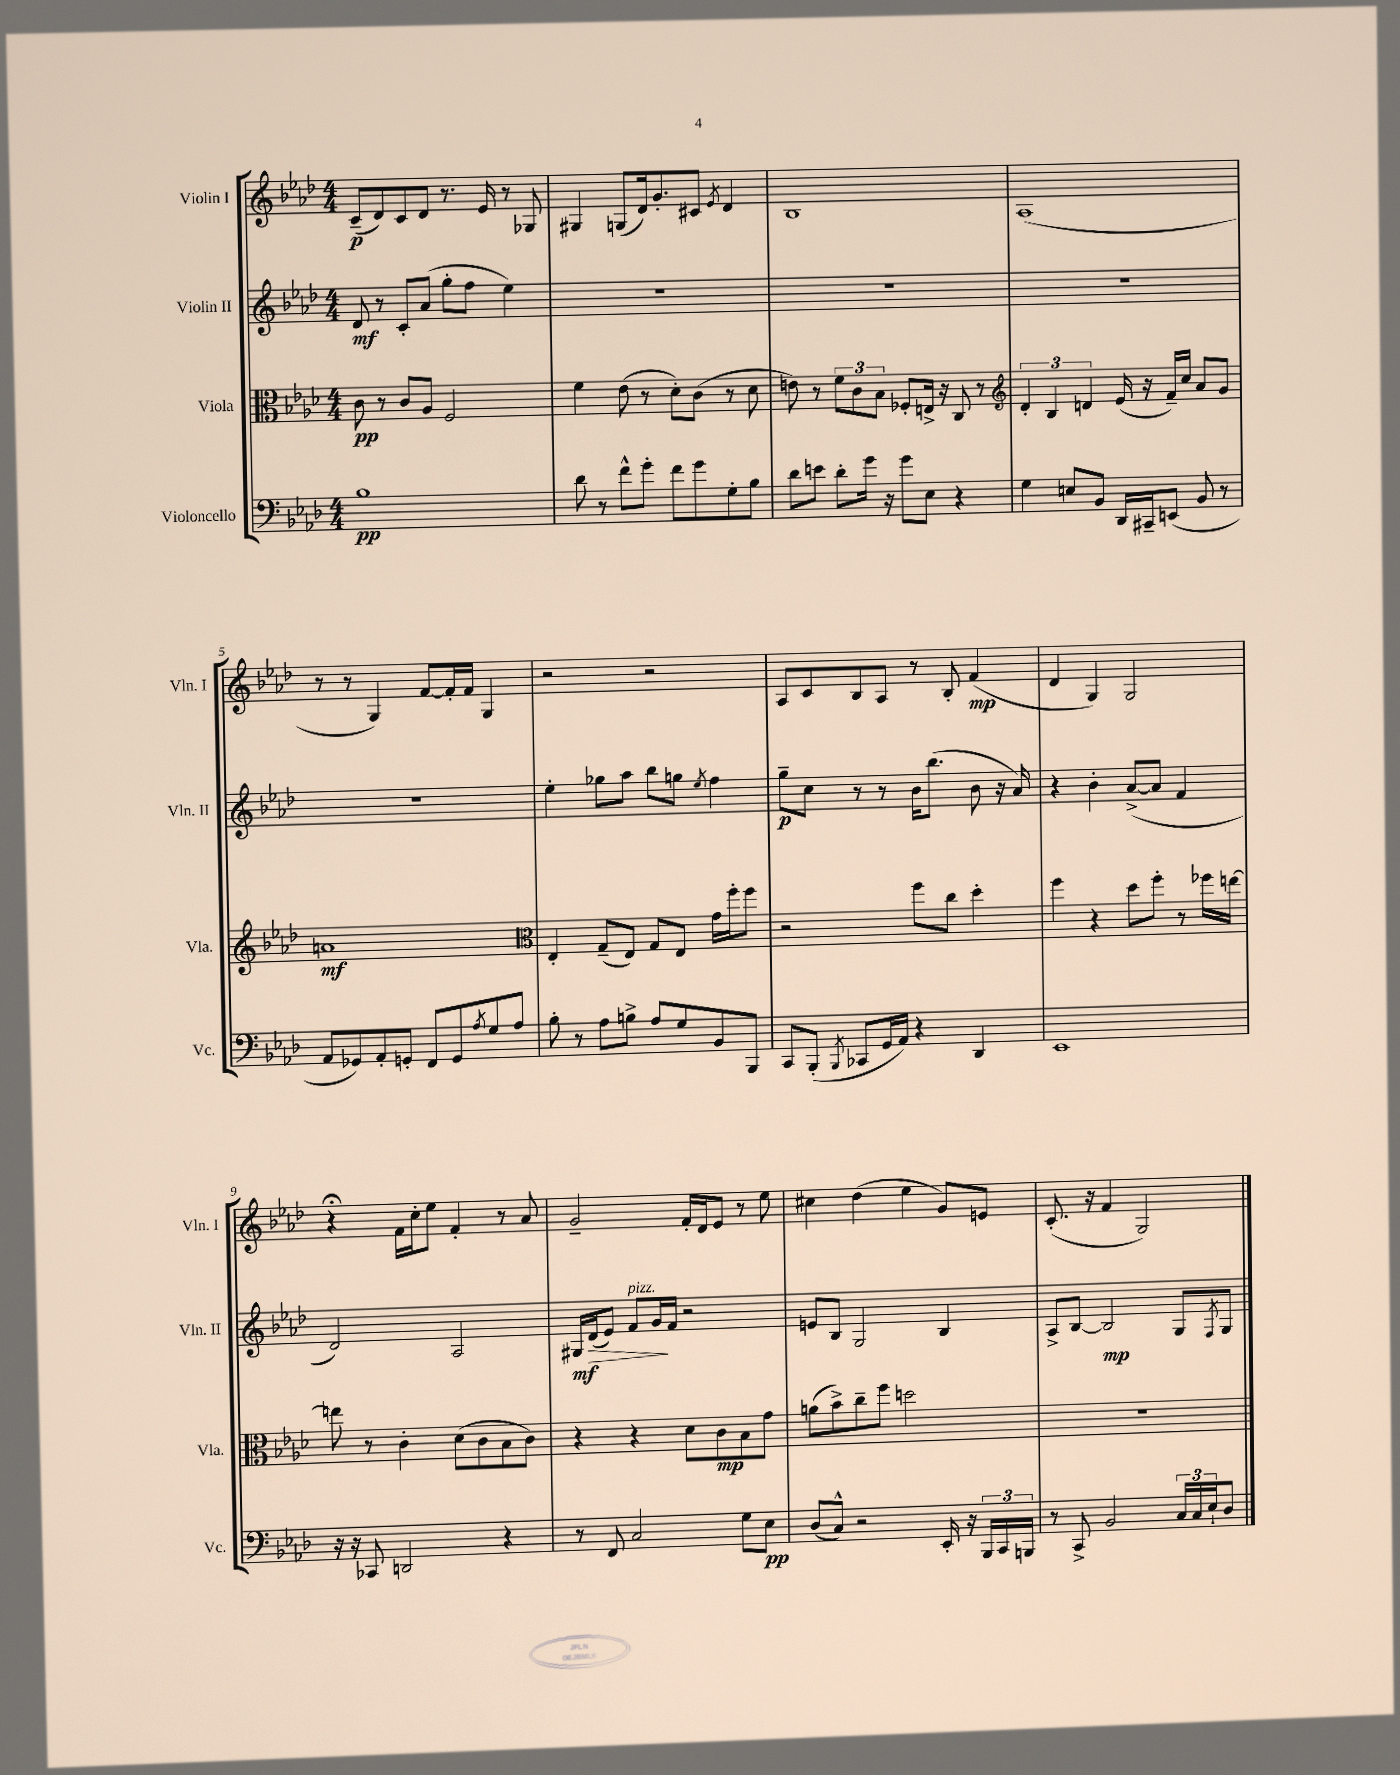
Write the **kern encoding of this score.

**kern	**kern	**kern	**kern
*staff4	*staff3	*staff2	*staff1
*clefF4	*clefC3	*clefG2	*clefG2
*k[b-e-a-d-]	*k[b-e-a-d-]	*k[b-e-a-d-]	*k[b-e-a-d-]
*M4/4	*M4/4	*M4/4	*M4/4
1B-	8c	8d-	(8c~
.	8r	8r	8d-)
.	8c	8c'	8c
.	8A-	(8a-	8d-
.	2F	8gg'	8.r
.	.	8ff	.
.	.	.	16e-
.	.	4ee-)	8r
.	.	.	8G-
=	=	=	=
8d-	4f	1r	4G#
8r	.	.	.
8f^^	(8e-	.	(8G
8g'	8r	.	16d-)
.	.	.	8.g'
8f	8d-')	.	.
8g	(8c	.	8c#
.	.	.	8qe-
8G'	8r	.	4d-
8B-	8d-	.	.
=	=	=	=
8d-	8e)	1r	1B-
8e	8r	.	.
8d-'	12f	.	.
.	12c	.	.
16g	.	.	.
.	12B-	.	.
16r	.	.	.
8g	8F-'	.	.
8E-	16E^	.	.
.	16r	.	.
4r	8C	.	.
.	8r	.	.
=	=	=	=
*	*clefG2	*	*
4G	6d-'	1r	(1A-
.	6B-	.	.
8E	.	.	.
.	6d	.	.
8BB-	.	.	.
16DD-	(16e-	.	.
16CC#~	16r	.	.
(8EE	16f~)	.	.
.	16cc	.	.
8BB-	8a-	.	.
8r	8g	.	.
=	=	=	=
8AA-	1a	1r	8r
8GG-)	.	.	8r
8AA-'	.	.	4G)
8GG'	.	.	.
8FF	.	.	[8f
8GG	.	.	16f']
.	.	.	16f
8qA-	.	.	.
8G	.	.	4G
8A-	.	.	.
=	=	=	=
*	*clefC3	*	*
8B-'	4E-'	4ee-'	2r
8r	.	.	.
8A-	(8G~	8gg-	.
8B^	8E-)	8aa-	.
8A-	8G	8bb-	2r
8G	8E-	8gg	.
.	.	8qee-	.
8BB-	16g	4ff	.
.	16ff'	.	.
8BBB-	8ff	.	.
=	=	=	=
8CC	2r	8gg~	8A-
(8BBB-'	.	8cc	8c
8qBBB-	.	.	.
8CC-	.	8r	8B-
16GG	.	8r	8A-
16AA-)	.	.	.
4r	8ff	16b-	8r
.	.	(8.bb-	.
.	8cc	.	8B-'
4DD-	4dd-'	8b-	(4f
.	.	16r	.
.	.	16a-)	.
=	=	=	=
1EE-	4ff	4r	4d-
.	4r	4b-'	4G)
.	8dd-	([8a-^	2G
.	8ff'	8a-]	.
.	8r	4f	.
.	16ff-	.	.
.	[16ee	.	.
=	=	=	=
16r	8ee]	2d-)	4r;
16r	.	.	.
8CC-	8r	.	.
2DD	4c'	.	16f
.	.	.	16cc'
.	.	.	8ee-
.	(8d-	2A-	4f'
.	8c	.	.
4r	8B-	.	8r
.	8c)	.	8a-
=	=	=	=
8r	4r	16G#	2g~
.	.	(16d-	.
8FF	.	8e-)	.
2C	4r	8f	.
.	.	16g	.
.	.	16f	.
.	8d-	2r	16f'
.	.	.	16d-
.	8c	.	8e-
8G	8B-	.	8r
8E-	8g	.	8ee-
=	=	=	=
(8D-	(8a	8e	4cc#
8C^^)	8b-^)	8B-	.
2r	8cc~	2G	(4dd-
.	8ff	.	.
.	2dd	.	4ee-
16EE-'	.	4B-	8g)
16r	.	.	.
24BBB-	.	.	8e
24CC	.	.	.
24BBB	.	.	.
=	=	=	=
8r	1r	8A-^	(8.c'
8CC^	.	[8B-	.
.	.	.	16r
2BB-	.	2B-]	4f
.	.	.	2G)
24C	.	8G	.
24C	.	.	.
24E-`	.	.	.
.	.	8qF	.
8D-	.	8G	.
==	==	==	==
*-	*-	*-	*-
